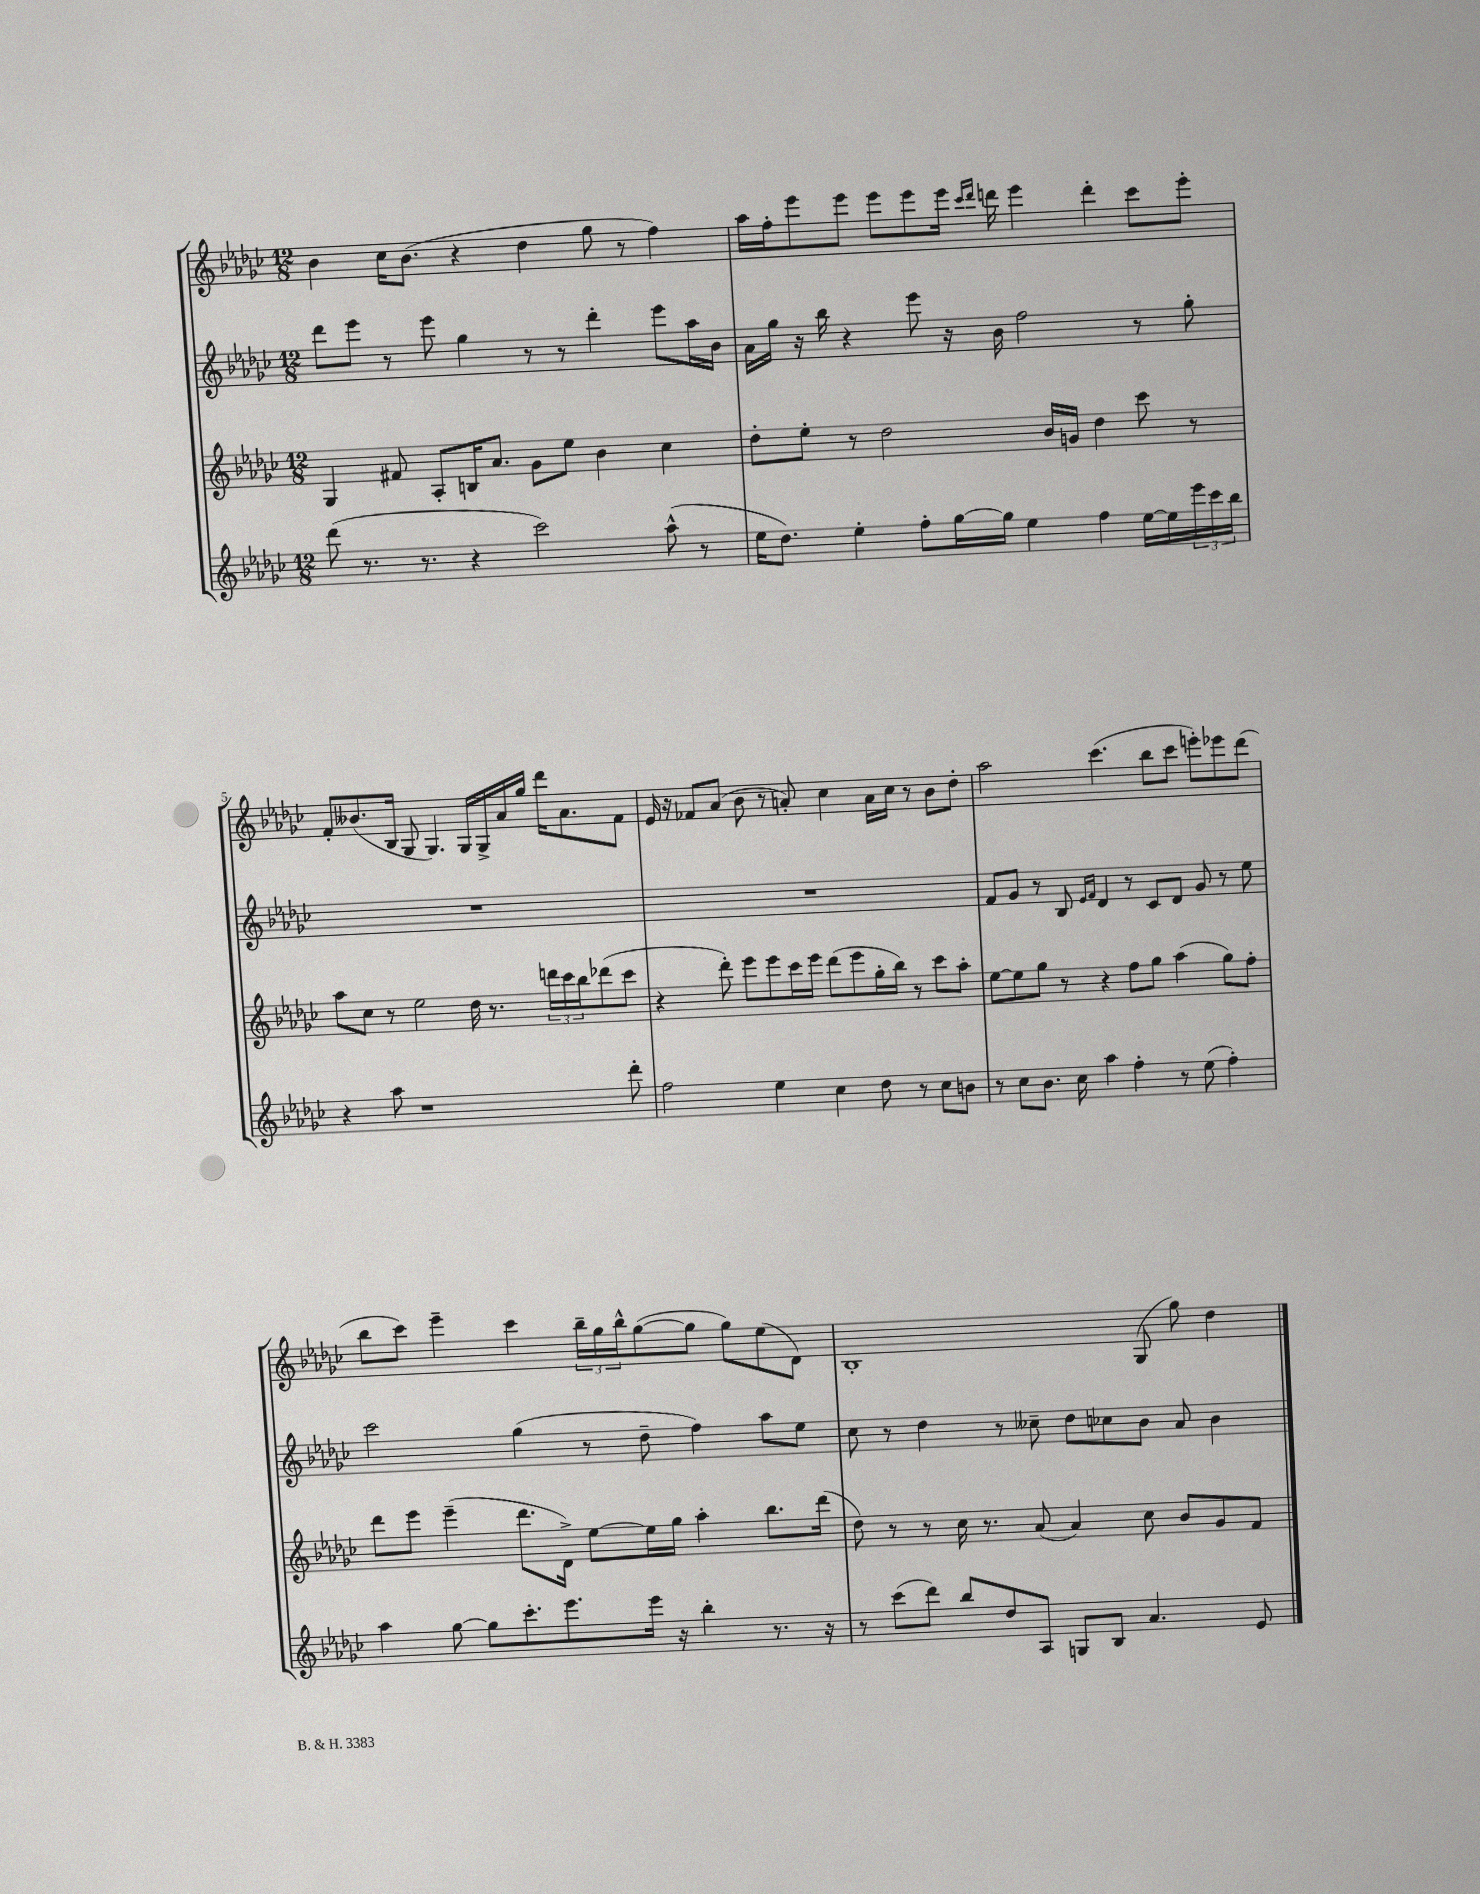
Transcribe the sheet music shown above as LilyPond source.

<<
\new StaffGroup <<
\new Staff = "s0" {
    \clef treble \key ges \major \numericTimeSignature \time 12/8
    bes'4 ces''16 bes'8.( r4 des''4 ges''8 r8 f''4) |
    aes''16 f''16-. ees'''8 ees'''8 ees'''8 ees'''8 ees'''16 \grace { ces'''16 des'''16 } d'''16 ees'''4 d'''4-. ces'''8 ees'''8-. |
    f'8-. beses'8.( bes16 ges8 ges4.) ges16 ges16-> aes'16 ges''16 des'''16 aes'8. f'8 |
    ees'16 r16 fes'8 aes'8( bes'8 r8 a'8-.) ces''4 a'16 ces''16 r8 bes'8 des''8-. |
    aes''2 ces'''4.( bes''8 ces'''8 e'''8-.) ees'''8 des'''8( |
    bes''8 ces'''8) ees'''4-- ces'''4 \tuplet 3/2 { bes''16-- ges''16 bes''16-^ } ges''8~( ges''8 ges''8) ees''8( des'8) |
    bes1-. ges8( ges''8) des''4 \bar "|." |
}
\new Staff = "s1" {
    \clef treble \key ges \major \numericTimeSignature \time 12/8
    des'''8 ees'''8 r8 ees'''8 ges''4 r8 r8 des'''4-. ees'''8 aes''16 bes'16 |
    aes'16 ges''16 r16 bes''16 r4 ees'''8 r16 bes'16 f''2 r8 ges''8-. |
    R1. |
    R1. |
    f'8 ges'8 r8 bes8 \grace { ees'16 f'16 } des'4 r8 ces'8 des'8 ges'8 r8 ees''8 |
    ces'''2 ges''4( r8 des''8-- f''4) aes''8 ees''8 |
    ces''8 r8 des''4 r8 ceses''8-- des''8 ces''8 bes'8 aes'8 bes'4 \bar "|." |
}
\new Staff = "s2" {
    \clef treble \key ges \major \numericTimeSignature \time 12/8
    ges4 fis'8 aes8-. b16 aes'8. ges'8 ees''8 bes'4 ces''4 |
    des''8-. ees''8-. r8 des''2 bes'16 g'16 des''4 ces'''8 r8 |
    aes''8 ces''8 r8 ees''2 des''16 r8. \tuplet 3/2 { d'''16 ces'''16 bes''16 } des'''8( ces'''8 |
    r4 des'''8-.) ees'''8 ees'''8 ces'''16 ees'''16 des'''8( ees'''8 ges''16-. bes''16) r8 ces'''8 aes''8-. |
    ees''8~ ees''8 ges''8 r8 r4 f''8 ges''8 aes''4( ges''8) f''8-. |
    des'''8 ees'''8 ees'''4--( des'''8. des'16->) ees''8~ ees''16 ges''16 aes''4-. bes''8. des'''16( |
    des''8) r8 r8 ces''16 r8. aes'8( aes'4) ces''8 bes'8 ges'8 f'8 \bar "|." |
}
\new Staff = "s3" {
    \clef treble \key ges \major \numericTimeSignature \time 12/8
    des'''8( r8. r8. r4 ces'''2) aes''8-^( r8 |
    ees''16 des''8.) ees''4-. f''8-. ges''16~ ges''16 ees''4 f''4 ees''16~ ees''16 \tuplet 3/2 { ees'''16 ces'''16 bes''16 } |
    r4 aes''8 r1 des'''8-. |
    f''2 ees''4 ces''4 des''8 r8 ces''8 b'8 |
    r8 ces''8 bes'8. ces''16 aes''4 f''4-. r8 ees''8( f''4-.) |
    aes''4 ges''8~ ges''8 ces'''8.-. ees'''8. ees'''16 r16 bes''4-. r8. r16 |
    r8 ces'''8( des'''8) bes''8 des''8 aes8 g8 bes8 aes'4. ees'8 \bar "|." |
}
>>
>>
\layout { \context { \Score currentBarNumber = #3 \override BarNumber.break-visibility = ##(#f #t #t) barNumberVisibility = #(every-nth-bar-number-visible 5) } }
